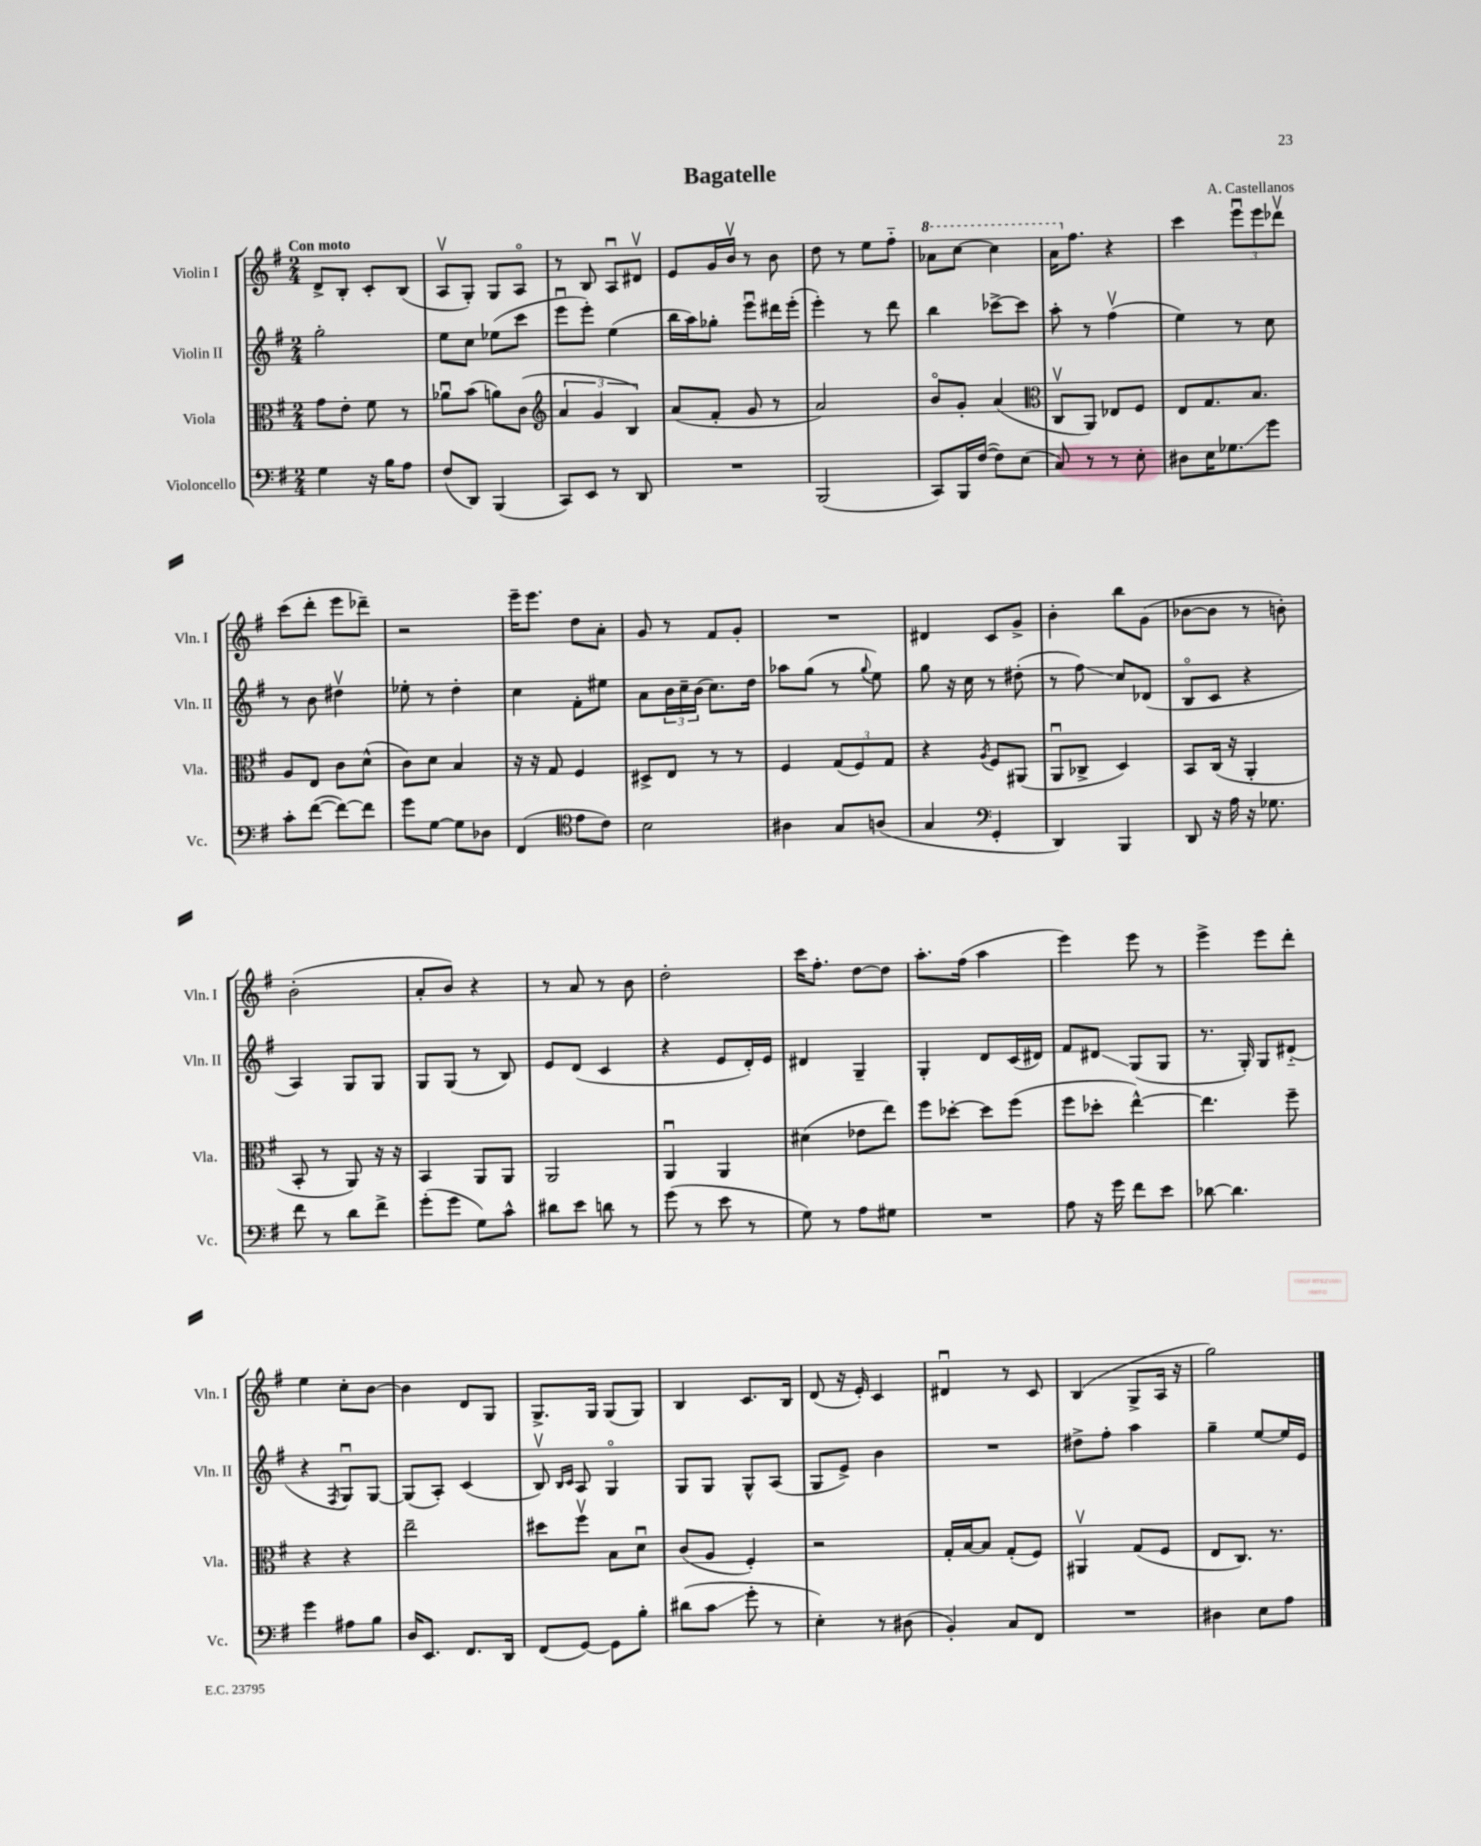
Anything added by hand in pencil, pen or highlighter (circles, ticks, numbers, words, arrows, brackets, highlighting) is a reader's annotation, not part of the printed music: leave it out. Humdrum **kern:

**kern	**kern	**kern	**kern
*staff4	*staff3	*staff2	*staff1
*clefF4	*clefC3	*clefG2	*clefG2
*k[f#]	*k[f#]	*k[f#]	*k[f#]
*M2/4	*M2/4	*M2/4	*M2/4
4G\	8g\L	2gg'\	8d^/L
.	8e'\J	.	8B'/J
16r	8f#\	.	8c'/L
16B\LK	.	.	.
8A\J	8r	.	(8B/J
=	=	=	=
(8F#/L	8a-u\L	8ee\L	8Av/L
8DD/J)	(8b\J	8cc\J	8G'/J)
(4BBB/	8a\L)	(8ee-\L	8G/L
.	(8c\J	8ccc\J	8Ao/J
=	=	=	=
*	*clefG2	*	*
8CC/L)	6a/	8eeeu\L	8r
8EE/J	.	8eee'\J)	8B/
.	6g/	.	.
8r	.	(4ee\	8Au/L
.	6B/)	.	.
8DD/	.	.	8d#v/J
=	=	=	=
2r	(8a/L	16bb\LL	8e/L
.	.	16aa\J)	.
.	8f#'/J	8gg-'\J	16g/L
.	.	.	16bv/JJ
.	8g/	8eeeu\L	8r
.	8r	16ddd#\L	8b\
.	.	(16eee'\JJ	.
=	=	=	=
(2BBB/	2a/)	4eee'\)	8dd\
.	.	.	8r
.	.	8r	8ee\L
.	.	8ddd\	8ff#'~\J
=	=	=	=
8CC/L)	8bo/L	4bb\	8aa-\L
16BBB/L	8g'/J	.	[8ccc\J
([16F#/JJ	.	.	.
8F#\]L)	(4a/	[8ccc-^\L	4ccc\]
(8E\J	.	8ccc-\]J	.
=	=	=	=
*	*clefC3	*	*
8C/)	8Cv/L	8aa'\	16aa\LK
.	.	.	8.ff#\J
8r	8AA/J)	8r	.
8r	8E-/L	(4ff#v\	4r
8E'\	8F#/J	.	.
=	=	=	=
8D#\L	8E/L	4ee\)	4ccc\
16E\K	8.G/	.	.
8.G-\	.	.	.
.	.	8r	12eeeu\L
.	8.B/J	.	.
.	.	.	12eee\
8g\J	.	8cc\	.
.	.	.	12ddd-v\J
=	=	=	=
8c'\L	8A/L	8r	(8ccc\L
([8f#\J	8E/J	8b\	8ddd'\J
8f#\_L)	8c\L	4dd#v\	8eee\L
8f#\]J	(8d^^\J	.	8ddd-~\J)
=	=	=	=
8g\L	8c\L)	8ee-'\	2r
[8G\J	8d\J	8r	.
8G\]L	4B/	4dd'\	.
8D-\J	.	.	.
=	=	=	=
(4FF#/	16r	4cc\	16eee~\LK
.	16r	.	8.eee\J
.	8G/	.	.
*clefC4	*	*	*
8e\L	4F#/	8f#'\L	8dd\L
8c\J)	.	8ee#\J	8a'\J
=	=	=	=
2B\	8D#^/L	8a\L	8g/
.	8E/J	24b\L	8r
.	.	24cc~\	.
.	.	(24b\JJ	.
.	8r	8.cc\L)	8f#/L
.	8r	.	8g'/J
.	.	16dd\Jk	.
=	=	=	=
4A#\	4F#/	8aa-\L	2r
.	.	(8gg\J	.
8G/L	(12G/L	8r	.
.	12F#/)	.	.
.	.	8qqgg/	.
(8A/J	.	8ee\)	.
.	12G/J	.	.
=	=	=	=
4G/	4r	8gg\	4d#/
.	.	16r	.
.	.	16cc\	.
*clefF4	*	*	*
.	8qA/	.	.
4GG'/	8F#/L	8r	8c/L
.	(8AA#/J	(8dd#'\	8g^/J
=	=	=	=
4DD/)	8AAu/L	8r	4b'\
.	8C-^/J	8ff#\)	.
4BBB/	4D/)	8cc/L	8bb\L
.	.	(8d-/J	(8g\J
=	=	=	=
8DD/	8BB/L	8Bo/L	[8b-\L
16r	(16C/Jk	8c/J	8b-\]J
16A\	16r	.	.
16r	4AA'/	4r	8r
8.G-\	.	.	.
.	.	.	8b'\)
=	=	=	=
8f#\	8BB'/	4A/)	(2b'\
8r	8r	.	.
8d\L	8AA/)	8G/L	.
8f#^\J	16r	8G/J	.
.	16r	.	.
=	=	=	=
(8g'\L	4BB/	8G/L	8a'/L
8g\J	.	(8G/J	8b/J)
8G\L)	8AA/L	8r	4r
8c^^\J	8AA/J	8B/)	.
=	=	=	=
8d#\L	2AA/	8e/L	8r
8e\J	.	(8d/J	8a/
8d\	.	4c/	8r
8r	.	.	8b\
=	=	=	=
(8g\	4AAu/	4r	2dd'\
8r	.	.	.
8e\	4AA/	8e/L	.
8r	.	16d'/L)	.
.	.	16e/JJ	.
=	=	=	=
8G\)	(4d#\	4d#/	16ccc\LK
.	.	.	8.ff#'\J
8r	.	.	.
8A\L	8e-\L	4G~/	[8dd\L
8G#\J	8ee\J)	.	8dd\]J
=	=	=	=
2r	8ff#\L	4G'/	8.aa'\L
.	[8dd-'\J	.	.
.	.	.	(16ff#\Jk
.	8dd-\]L	8d/L	4aa\
.	(8ff#\J	(16c/L	.
.	.	16d#/JJ)	.
=	=	=	=
8A\	8ff#\L	8f#/L	4eee\)
16r	8dd-'\J	8d#/J	.
16g\	.	.	.
8f#\L	[4ee^^\)	(8G/L	8eee\
8e\J	.	8G/J	8r
=	=	=	=
[8d-\	4.ee\]	8.r	4eee^\
4.d-\]	.	.	.
.	.	16G'/)	.
.	.	8G/L	8eee\L
.	8ff#~\	(8d#'~/J	8ddd'\J
=	=	=	=
4g\	4r	4r	4ee\
.	.	8qF#/	.
8A#\L	4r	8Gu/L)	8cc'\L
8B\J	.	[8G/J	[8b\J
=	=	=	=
16D/LK	2ee~\	(8G/]L	4b\]
8.EE/J	.	.	.
.	.	8A'/J)	.
8.FF#/L	.	(4c/	8d/L
.	.	.	8G/J
16DD/Jk	.	.	.
=	=	=	=
(8FF#/L	8dd#\L	8Bv/)	8.G^/L
.	.	16qqB/LL	.
.	.	16qqc/JJ	.
[8GG/J)	8ff#v\J	8A/	.
.	.	.	16G/Jk
8GG\]L	8B\L	4Go/	(8G/L
8B'\J	8du\J	.	8G/J)
=	=	=	=
(8d#\L	(8c/L	8G/L	4B/
8c\J	8A/J	8G/J	.
8g'\	4F#'/)	8G^^/L	8.c/L
8r	.	(8A/J	.
.	.	.	16B/Jk
=	=	=	=
4E'\)	2r	8G/L	(8d/
.	.	8e^/J)	16r
.	.	.	16e'/)
8r	.	4b\	4c/
(8D#\	.	.	.
=	=	=	=
4BB'/)	16G'/LL	2r	4d#u/
.	[16B/J	.	.
.	8B/]J	.	.
8C/L	(8G'/L	.	8r
8FF#/J	8F#/J)	.	8c/
=	=	=	=
2r	4AA#v/	8dd#^\L	(4B/
.	.	8ff#'\J	.
.	(8G/L	4aa\	8G^/L
.	8F#/J	.	16A/Jk
.	.	.	16r
=	=	=	=
4D#\	8E/L	4gg~\	2gg\)
.	8.C/J)	.	.
8E\L	.	[8ee/L	.
.	8.r	.	.
8A\J	.	16ee/]L	.
.	.	16e/JJ	.
==	==	==	==
*-	*-	*-	*-
